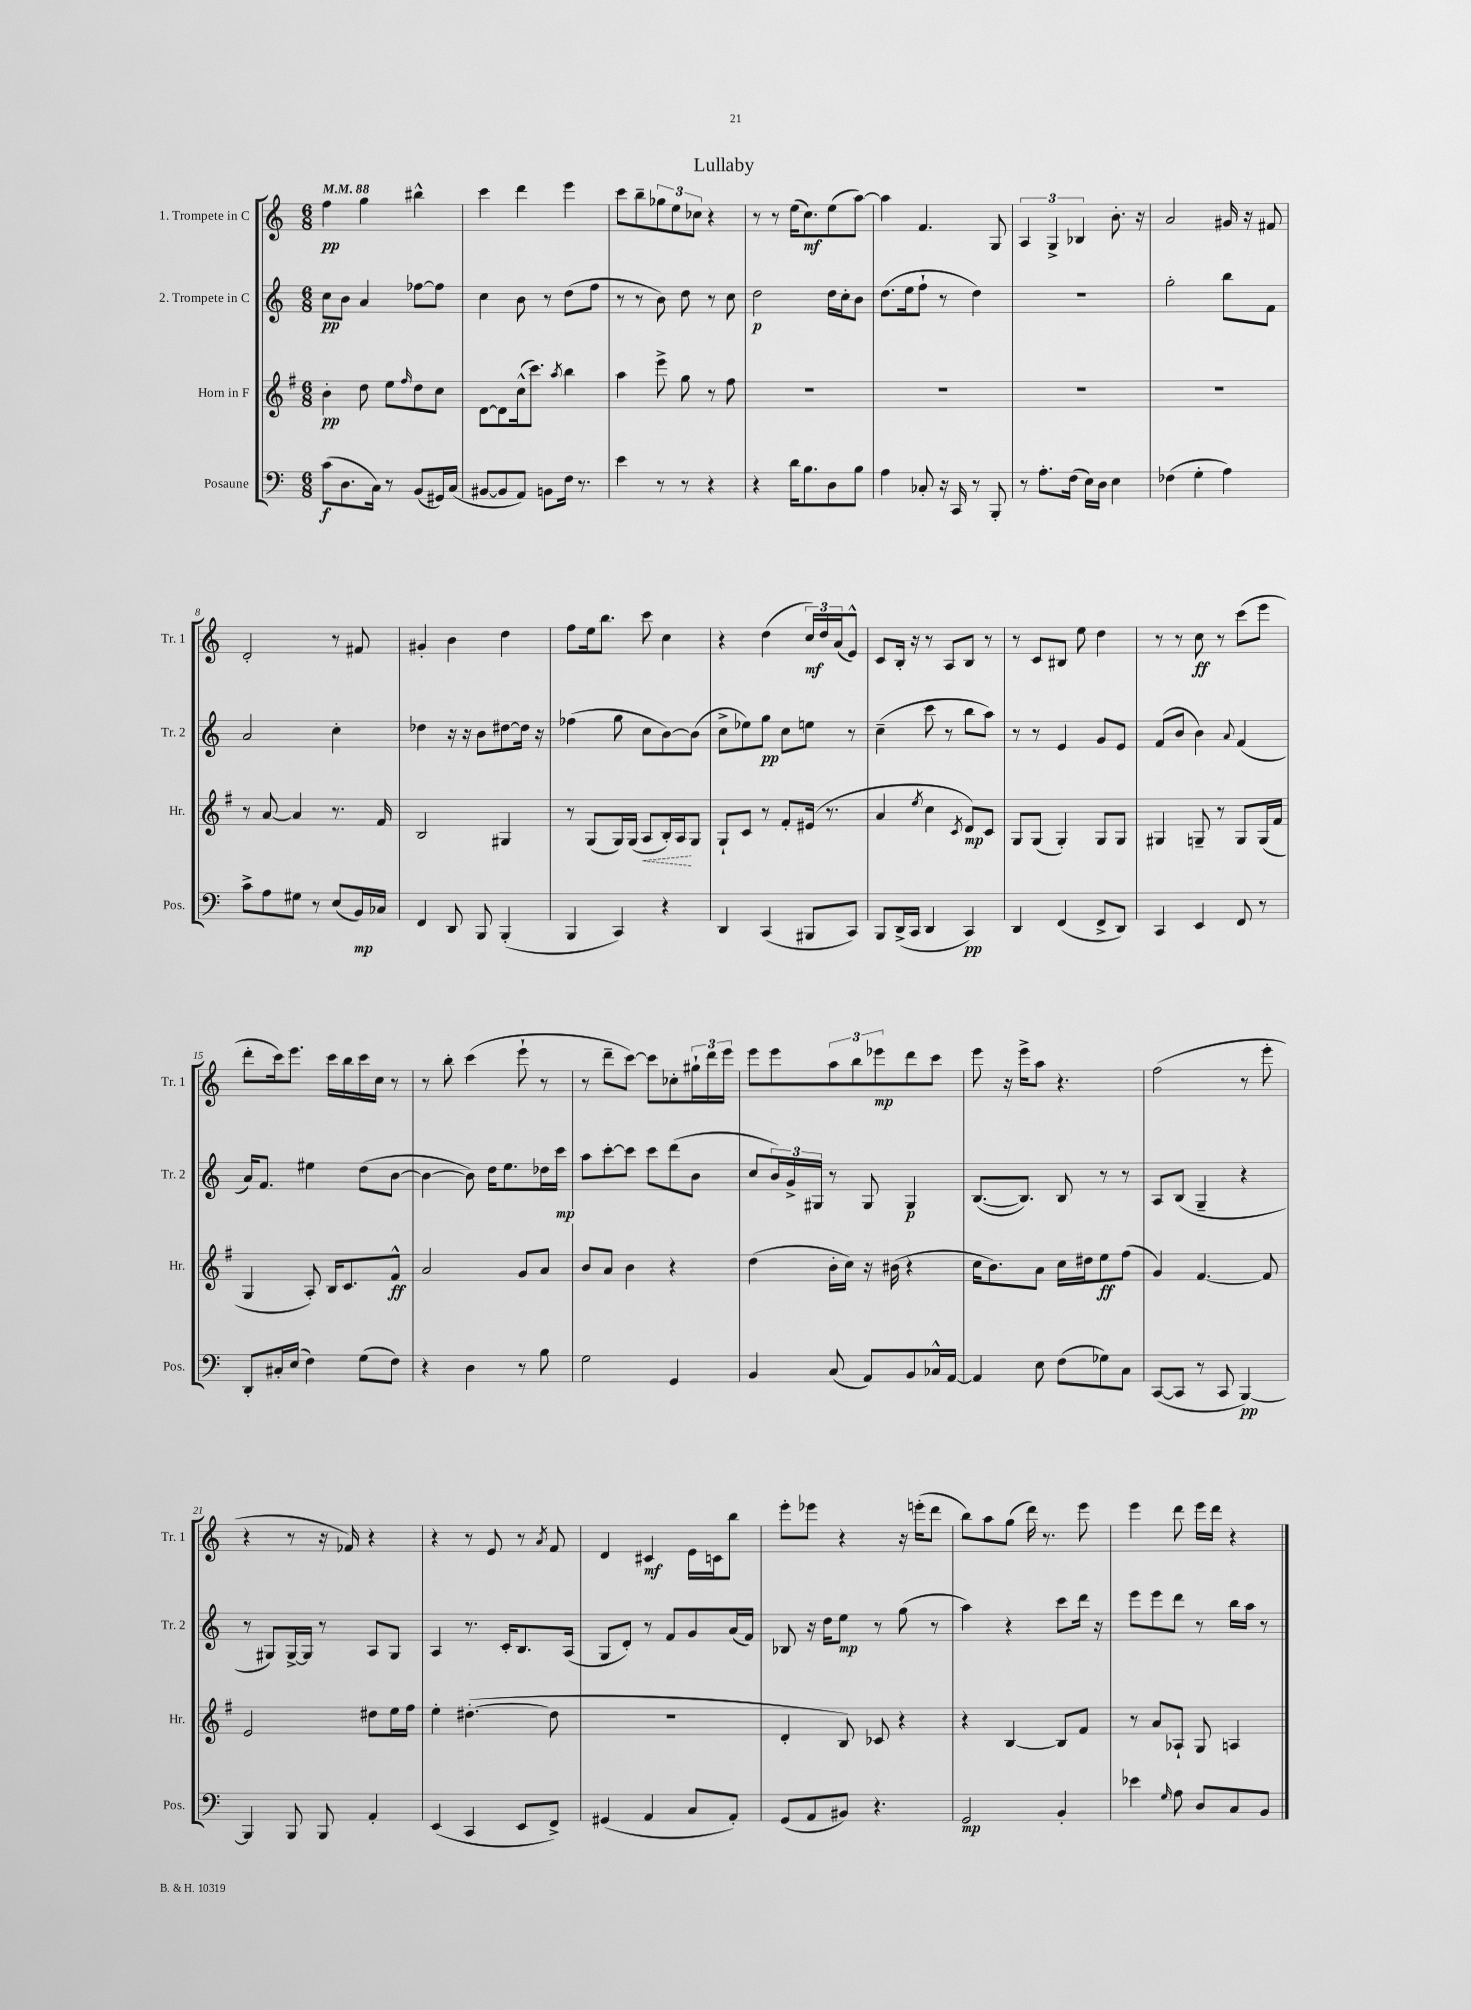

**kern	**kern	**kern	**kern
*staff4	*staff3	*staff2	*staff1
*clefF4	*clefG2	*clefG2	*clefG2
*k[]	*k[f#]	*k[]	*k[]
*M6/8	*M6/8	*M6/8	*M6/8
*MM88	*MM88	*MM88	*MM88
(8c	4b'	8cc	4ff
8.D	.	8b	.
.	8dd	4a	4gg
16C)	.	.	.
8r	8ee	.	.
.	16qqff#	.	.
(8BB	8dd	[8ff-	4bb#^^
16GG#)	8cc	8ff-]	.
(16C	.	.	.
=	=	=	=
[8BB#	[8d	4cc	4ccc
8BB#]	8d]	.	.
8AA)	(16cc^^	8b	4ddd
.	8.ccc)	.	.
8BB	.	8r	.
.	8qaa	.	.
16F	4bb	(8dd	4eee
8.r	.	.	.
.	.	8ff	.
=	=	=	=
4e	4aa	8r	8ccc
.	.	8r	8bb~
8r	8eee^	8b)	12gg-
.	.	.	12ee
8r	8gg	8dd	.
.	.	.	12cc-
4r	8r	8r	4r
.	8ff#	8cc	.
=	=	=	=
4r	2.r	2dd	8r
.	.	.	8r
16d	.	.	(16ee
8.B	.	.	8.cc)
8D	.	16dd	(8ee
.	.	16cc'	.
8B	.	8b	[8aa)
=	=	=	=
4A	2.r	(8.dd	4aa]
.	.	16ee	.
8C-'	.	8ff`	4.f
16r	.	8r	.
16CC	.	.	.
8r	.	4dd)	.
8BBB'	.	.	8G
=	=	=	=
8r	2.r	2.r	6A
8.A'	.	.	.
.	.	.	6G^
(16F	.	.	.
.	.	.	6B-
16E)	.	.	.
16D	.	.	.
4E	.	.	8.b'
.	.	.	16r
=	=	=	=
(4F-	2.r	2gg'	2a
4G'	.	.	.
4A)	.	8bb	16g#
.	.	.	16r
.	.	8f	8f#
=	=	=	=
8c^	8r	2a	2d'
8A	[8a	.	.
8G#	4a]	.	.
8r	.	.	.
(8E	8.r	4cc'	8r
16BB)	.	.	8f#
16C-	16f#	.	.
=	=	=	=
4FF	2B	4dd-	4g#'
8DD	.	16r	4b
.	.	16r	.
8BBB	.	8b	.
(4BBB'	4G#	[8dd#	4dd
.	.	16dd#]	.
.	.	16r	.
=	=	=	=
4BBB	8r	(4ff-	8ff
.	(8G	.	16ee
.	.	.	8.bb
4CC)	16G)	8gg	.
.	(16G	.	.
.	8A	8cc	8ccc
4r	16B')	[8b)	4cc
.	16A	.	.
.	8G	(8b]	.
=	=	=	=
4DD	8G`	8cc^	4r
.	8c	8ee-)	.
(4CC	8r	8gg	(4dd
.	8f#'	8cc	.
8BBB#	(16e#	8ee	24cc)
.	.	.	24dd
.	8.r	.	.
.	.	.	(24a
8CC)	.	8r	8e^^)
=	=	=	=
8BBB	4a	(4cc~	8c
(16DD^	.	.	16B'
16CC	.	.	16r
.	8qee	.	.
4DD	4cc	8ccc	8r
.	.	8r	8A
.	8qc	.	.
4CC)	8d)	8bb	8B
.	8c	8aa)	8r
=	=	=	=
4DD	8G	8r	8r
.	(8G	8r	8c
(4FF	4G')	4e	8B#
.	.	.	8ee
8FF^	8G	8g	4dd
8DD)	8G	8e	.
=	=	=	=
4CC	4G#	(8f	8r
.	.	8b	8r
4EE	8G~	4b)	8cc
.	8r	.	8r
.	.	8qqa	.
8FF	8G	(4f	(8ccc
8r	(16G	.	8eee
.	16f#	.	.
=	=	=	=
8DD'	4G	16a)	8ddd'
.	.	8.f	.
16C#'	.	.	16ccc)
(16E	.	.	8.eee
4F)	8A')	4ee#	.
.	16B	.	16ccc
.	8.c	.	16bb
(8G	.	(8dd	16ccc
.	.	.	16cc
8F)	8f#^^	[8b	8r
=	=	=	=
4r	2a	4b_	8r
.	.	.	8bb'
4D	.	8b])	(4ccc
.	.	16dd	.
.	.	8.ee	.
8r	8g	.	8eee`
8B	8a	16dd-	8r
.	.	16ccc	.
=	=	=	=
2G	8b	8aa	8r
.	8a	[8ccc'	8ddd~
.	4b	8ccc]	[8ccc)
.	.	8ccc	8ccc]
4GG	4r	(8ddd	8cc-'
.	.	8b	24gg#`
.	.	.	24ddd
.	.	.	24eee
=	=	=	=
4BB	(4dd	8cc	8eee
.	.	24b)	8eee
.	.	24g^	.
.	.	24G#	.
(8C	16b'	8r	12aa
.	16cc)	.	.
.	.	.	12bb
8AA)	16r	8G#	.
.	.	.	12eee-
.	(16b#	.	.
8BB	4r	4G#	8ddd
16C-^^	.	.	8ccc
[16AA	.	.	.
=	=	=	=
4AA]	16cc	([8.B	8eee
.	8.b)	.	.
.	.	.	16r
.	.	8.B])	16eee^
8E	8a	.	8aa
(8F	16cc	8B	4.r
.	16dd#	.	.
8G-)	8ee	8r	.
8C	(8ff#	8r	.
=	=	=	=
([8CC	4g)	8A	(2ff
8CC]	.	(8B	.
8r	[4.f#	4G~	.
8CC	.	.	.
[4BBB)	.	4r	8r
.	8f#]	.	8eee'
=	=	=	=
4BBB]	2e	8r	4r
.	.	8G#)	.
8BBB	.	[16G#^	8r
.	.	16G#]	.
8BBB	.	8r	16r
.	.	.	16f-)
4AA'	8dd#	8A	4r
.	16ee	8G#	.
.	16ff#	.	.
=	=	=	=
(4EE	4ee'	4A	4r
4CC	([4.dd#'	8.r	8r
.	.	.	8e
.	.	16c'	.
8EE	.	8.B	8r
.	.	.	8qa
8FF^)	8dd#]	.	8f
.	.	(16A	.
=	=	=	=
(4GG#	2.r	8G	4d
.	.	8d')	.
4AA	.	8r	4c#
.	.	8f	.
8C	.	8g	16e
.	.	.	16c
8AA')	.	(16a	8bb
.	.	16f)	.
=	=	=	=
(8GG	4d'	8B-	8eee'
8AA	.	16r	8eee-
.	.	16dd	.
8BB#)	8B)	8ee	4r
4.r	8c-	8r	.
.	4r	(8gg	16r
.	.	.	(16eee'
.	.	8r	8ddd
=	=	=	=
2GG	4r	4aa)	8bb)
.	.	.	8aa
.	[4B	4r	(8gg
.	.	.	16ddd)
.	.	.	8.r
4BB'	8B]	8ccc	.
.	8f#	16ddd	8eee
.	.	16r	.
=	=	=	=
4e-	8r	8eee	4eee
.	8a	8eee	.
16qqG	.	.	.
8A	8A-`	8ddd	8ddd
8D	8G	8r	16eee
.	.	.	16ddd
8C	4A	16bb	4r
.	.	16aa	.
8BB	.	8r	.
==	==	==	==
*-	*-	*-	*-
